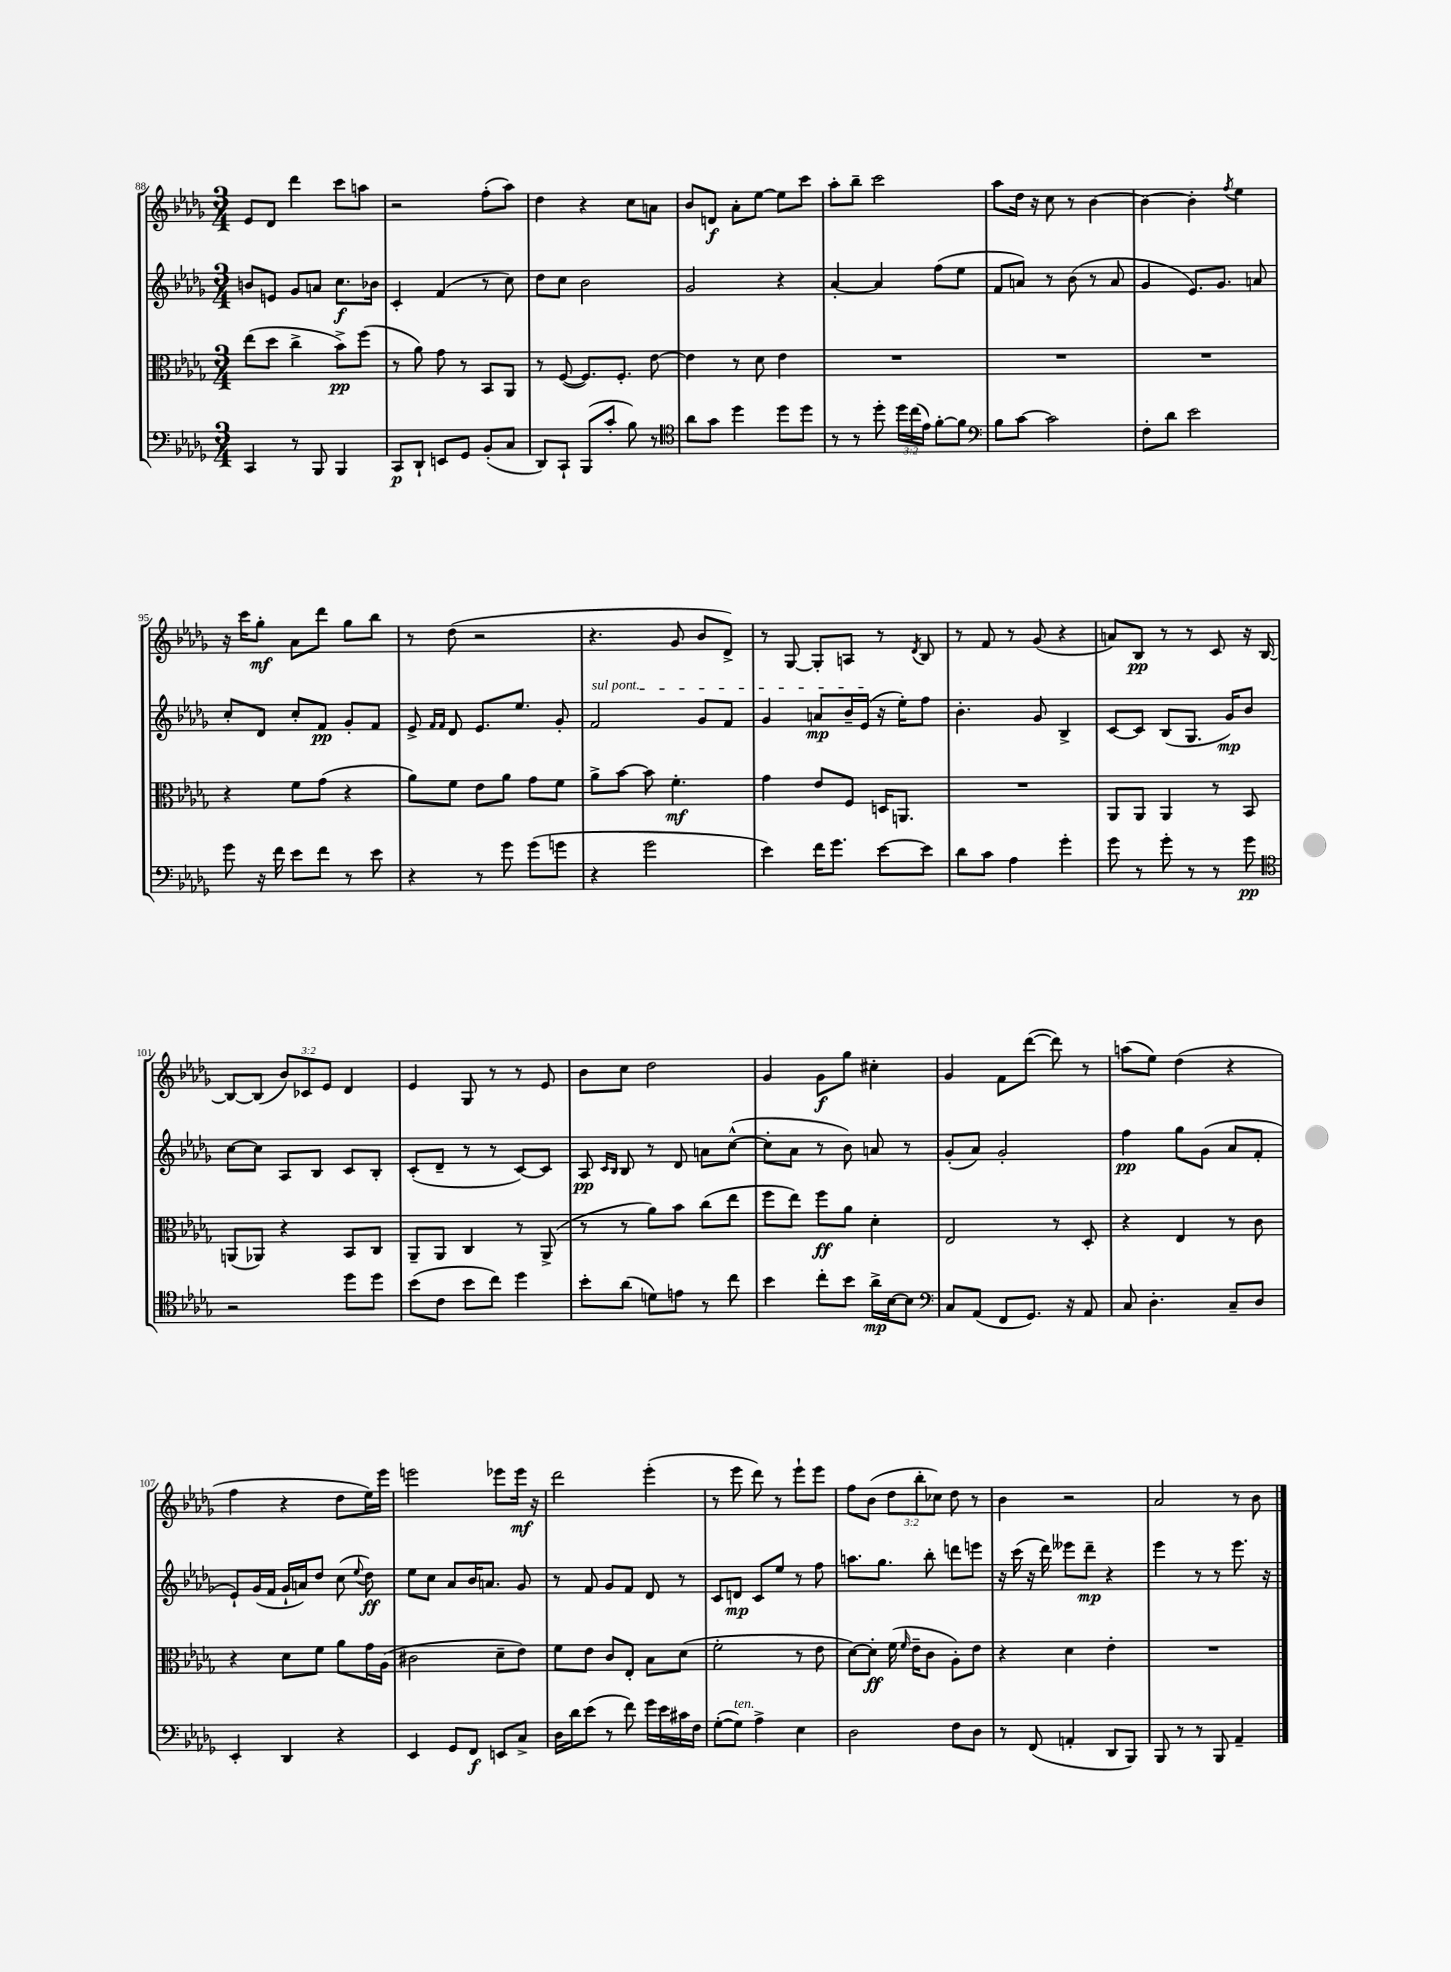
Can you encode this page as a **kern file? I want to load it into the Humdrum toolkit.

**kern	**kern	**kern	**kern
*staff4	*staff3	*staff2	*staff1
*clefF4	*clefC3	*clefG2	*clefG2
*k[b-e-a-d-g-]	*k[b-e-a-d-g-]	*k[b-e-a-d-g-]	*k[b-e-a-d-g-]
*M3/4	*M3/4	*M3/4	*M3/4
4CC/	(8ee-\L	8b/L	8e-/L
.	8dd-\J	8e/J	8d-/J
8r	4cc^\	8g-/L	4ddd-\
8BBB-/	.	8a/J	.
4BBB-/	8b-^\L)	8.cc\L	8ccc\L
.	(8ff\J	.	8aa\J
.	.	16b-\Jk	.
=	=	=	=
8CC/L	8r	4c'/	2r
8DD-`/J	8a-\)	.	.
8EE/L	8g-\	(4f/	.
8GG-/J	8r	.	.
(8BB-'/L	8BB-/L	8r	(8ff'\L
8C/J	8AA-/J	8cc\)	8aa-\J)
=	=	=	=
8DD-/L)	8r	8dd-\L	4dd-\
8CC`/J	([8F/	8cc\J	.
(8BBB-/L	8.F/]L)	2b-\	4r
8c'/J	.	.	.
.	8.F'/J	.	.
8B-\)	.	.	8cc\L
8r	[8e-\	.	8a\J
=	=	=	=
*clefC4	*	*	*
8a-\L	4e-\]	2g-/	8b-/L
8g-\J	.	.	8d/J
4dd-\	8r	.	8a-'\L
.	8d-\	.	[8ee-\J
8dd-\L	4e-\	4r	8ee-\]L
8dd-\J	.	.	8ccc\J
=	=	=	=
8r	2.r	[4a-'/	8aa-'\L
8r	.	.	8bb-~\J
8dd-'\	.	4a-/]	2ccc\
24dd-\LL	.	.	.
(24cc\	.	.	.
24e-\JJ)	.	.	.
[8f'\L	.	(8ff\L	.
8f\]J	.	8ee-\J	.
=	=	=	=
*clefF4	*	*	*
8B-\L	2.r	8f/L	8aa-\L
[8c\J	.	8a/J)	16dd-\Jk
.	.	.	16r
2c\]	.	8r	8cc\
.	.	(8b-\	8r
.	.	8r	[4b-\
.	.	8a/	.
=	=	=	=
8F'\L	2.r	4g-/	4b-\_
8d-\J	.	.	.
2e-\	.	8.e-/L)	4b-'\]
.	.	8.g-/J	.
.	.	.	8qff/
.	.	.	4ee-\
.	.	8a/	.
=	=	=	=
8g-\	4r	8cc'/L	16r
.	.	.	16ccc\LK
16r	.	8d-/J	8gg-'\J
16f\	.	.	.
8e-\L	8f\L	8cc'/L	8a-\L
8f\J	(8g-\J	8f/J	8ddd-\J
8r	4r	8g-'/L	8gg-\L
8e-\	.	8f/J	8bb-\J
=	=	=	=
4r	8a-\L)	8e-^/	8r
.	.	16qqf/LL	.
.	.	16qqf/JJ	.
.	8f\J	8d-/	(8dd-\
8r	8e-\L	8.e-/L	2r
8g-\	8a-\J	.	.
.	.	8.ee-/J	.
(8g-\L	8g-\L	.	.
8g\J	8f\J	8g-'/	.
=	=	=	=
4r	8a-^\L	2f/	4.r
.	[8b-\J	.	.
2g-\	8b-\]	.	.
.	4.f'\	.	8g-/
.	.	8g-/L	8b-/L
.	.	8f/J	8d-^/J)
=	=	=	=
4e-\)	4g-\	4g-/	8r
.	.	.	[8G-/
16f\LK	8e-/L	8a/L	8G-'/]L
8.g-\J	.	.	.
.	8F/J	16b-~/L	8A/J
.	.	(16e-/JJ	.
[8e-\L	16D/LK	16r	8r
.	8.AA/J	16ee-'\LK)	.
.	.	.	8qd-/
8e-\]J	.	8ff\J	8B-/
=	=	=	=
8d-\L	2.r	4.b-'\	8r
8c\J	.	.	8f/
4A-\	.	.	8r
.	.	8g-/	(8g-/
4g-'\	.	4B-^/	4r
=	=	=	=
8g-\	8AA-/L	[8c/L	8a/L)
8r	8AA-/J	8c/]J	8B-/J
8g-'\	4AA-/	(8B-/L	8r
8r	.	8.G-/J	8r
8r	8r	.	8c/
.	.	16g-/LK)	.
8g-\	8BB-/	8b-/J	16r
.	.	.	[16B-/
=	=	=	=
*clefC4	*	*	*
2r	(8AA/L	[8cc\L	8B-/_L
.	8AA-/J)	8cc\]J	(8B-/]J
.	4r	8A-/L	12b-/L)
.	.	.	12c-/
.	.	8B-/J	.
.	.	.	12e-/J
8dd-\L	8BB-/L	8c/L	4d-/
8dd-\J	8C/J	8B-'/J	.
=	=	=	=
(8b-\L	8AA-~/L	(8c'/L	4e-/
8c\J	8AA-/J	8d-~/J	.
8b-\L	4C/	8r	8G-/
8cc\J)	.	8r	8r
4dd-\	8r	[8c/L)	8r
.	(8AA-^/	8c/]J	8e-/
=	=	=	=
8b-'\L	8r	8A-/	8b-\L
.	.	16qqc/LL	.
.	.	16qqB-/JJ	.
(8a-\J	8r	8B-/	8cc\J
8d\L)	8a-\L)	8r	2dd-\
8e\J	8b-\J	8d-/	.
8r	(8cc\L	8a\L	.
8cc\	8ee-\J	([8cc^^\J	.
=	=	=	=
4b-\	8ff\L	8cc'\]L	4g-/
.	8ee-\J)	8a-\J	.
8cc'\L	8ff\L	8r	8g-\L
8b-\J	8a-\J	8b-\)	8gg-\J
16a-^\LL	4d-'\	8a/	4cc#'\
[16B-\J	.	.	.
8B-\]J	.	8r	.
=	=	=	=
*clefF4	*	*	*
8C/L	2E-/	(8g-'/L	4g-/
(8AA-/J	.	8a-/J)	.
8FF/L	.	2g-'/	8f\L
8.GG-/J)	.	.	([8ddd-\J
.	8r	.	8ddd-\])
16r	.	.	.
8AA-/	8D-'/	.	8r
=	=	=	=
8C/	4r	4ff\	(8aa\L
4.D-'\	.	.	8ee-\J)
.	4E-/	8gg-\L	(4dd-\
.	.	(8g-\J	.
8C~/L	8r	8a-/L	4r
8D-/J	8c\	8f'/J	.
=	=	=	=
4EE-'/	4r	8e-`/L)	4ff\
.	.	(16g-/L	.
.	.	16f/JJ	.
4DD-/	8d-\L	16g-`/LL	4r
.	.	16a/J)	.
.	8f\J	8dd-/J	.
4r	8a-\L	(8cc\	8dd-\L
.	.	8qqee-/	.
.	16g-\L	8dd-\)	16ee-\L)
.	(16A-\JJ	.	16eee-\JJ
=	=	=	=
4EE-/	2c#\	8ee-\L	2eee\
.	.	8cc\J	.
8GG-/L	.	8a-/L	.
8FF/J	.	16b-/K	.
.	.	8.a/J	.
8EE/L	8d-~\L	.	8eee-\L
8C^/J	8e-\J)	8g-/	16eee-\Jk
.	.	.	16r
=	=	=	=
16D-\LL	8f\L	8r	2ddd-\
16d-\J	.	.	.
(8e-\J	8e-\J	8f/	.
8r	8c/L	8g-/L	.
8f\)	8E-'/J	8f/J	.
16g-\LL	8B-\L	8d-/	(4eee-'\
16e-\	.	.	.
16c#\	(8d-\J	8r	.
16F\JJ	.	.	.
=	=	=	=
([8G-'\L	2f'\	8c/L	8r
8G-\]J)	.	8d/J	8eee-\
4A-^\	.	8c/L	8ddd-\)
.	.	8ee-/J	8r
4E-\	8r	8r	8eee-`\L
.	8e-\	8ff\	8eee-\J
=	=	=	=
2D-\	[8d-\L)	8.aa\L	8ff\L
.	8d-'\]J	.	(8b-\J
.	.	8.gg-\J	.
.	(16f\	.	12dd-\L
.	16qqf/	.	.
.	16e-~\LK	.	.
.	.	.	12bb-'\
.	8c\J	8bb-'\	.
.	.	.	12cc-\J)
8F\L	8A-'\L)	8ddd\L	8dd-\
8D-\J	8e-\J	8eee\J	8r
=	=	=	=
8r	4r	16r	4b-\
.	.	(16ccc\	.
(8FF/	.	16r	.
.	.	16ddd-\)	.
4AA'/	4d-\	8eee--\L	2r
.	.	8ddd-~\J	.
8DD-/L	4e-'\	4r	.
8BBB-/J)	.	.	.
=	=	=	=
8BBB-/	2.r	4eee-\	2a-/
8r	.	.	.
8r	.	8r	.
8BBB-/	.	8r	.
4AA-~/	.	8.eee-\	8r
.	.	.	8b-\
.	.	16r	.
==	==	==	==
*-	*-	*-	*-
